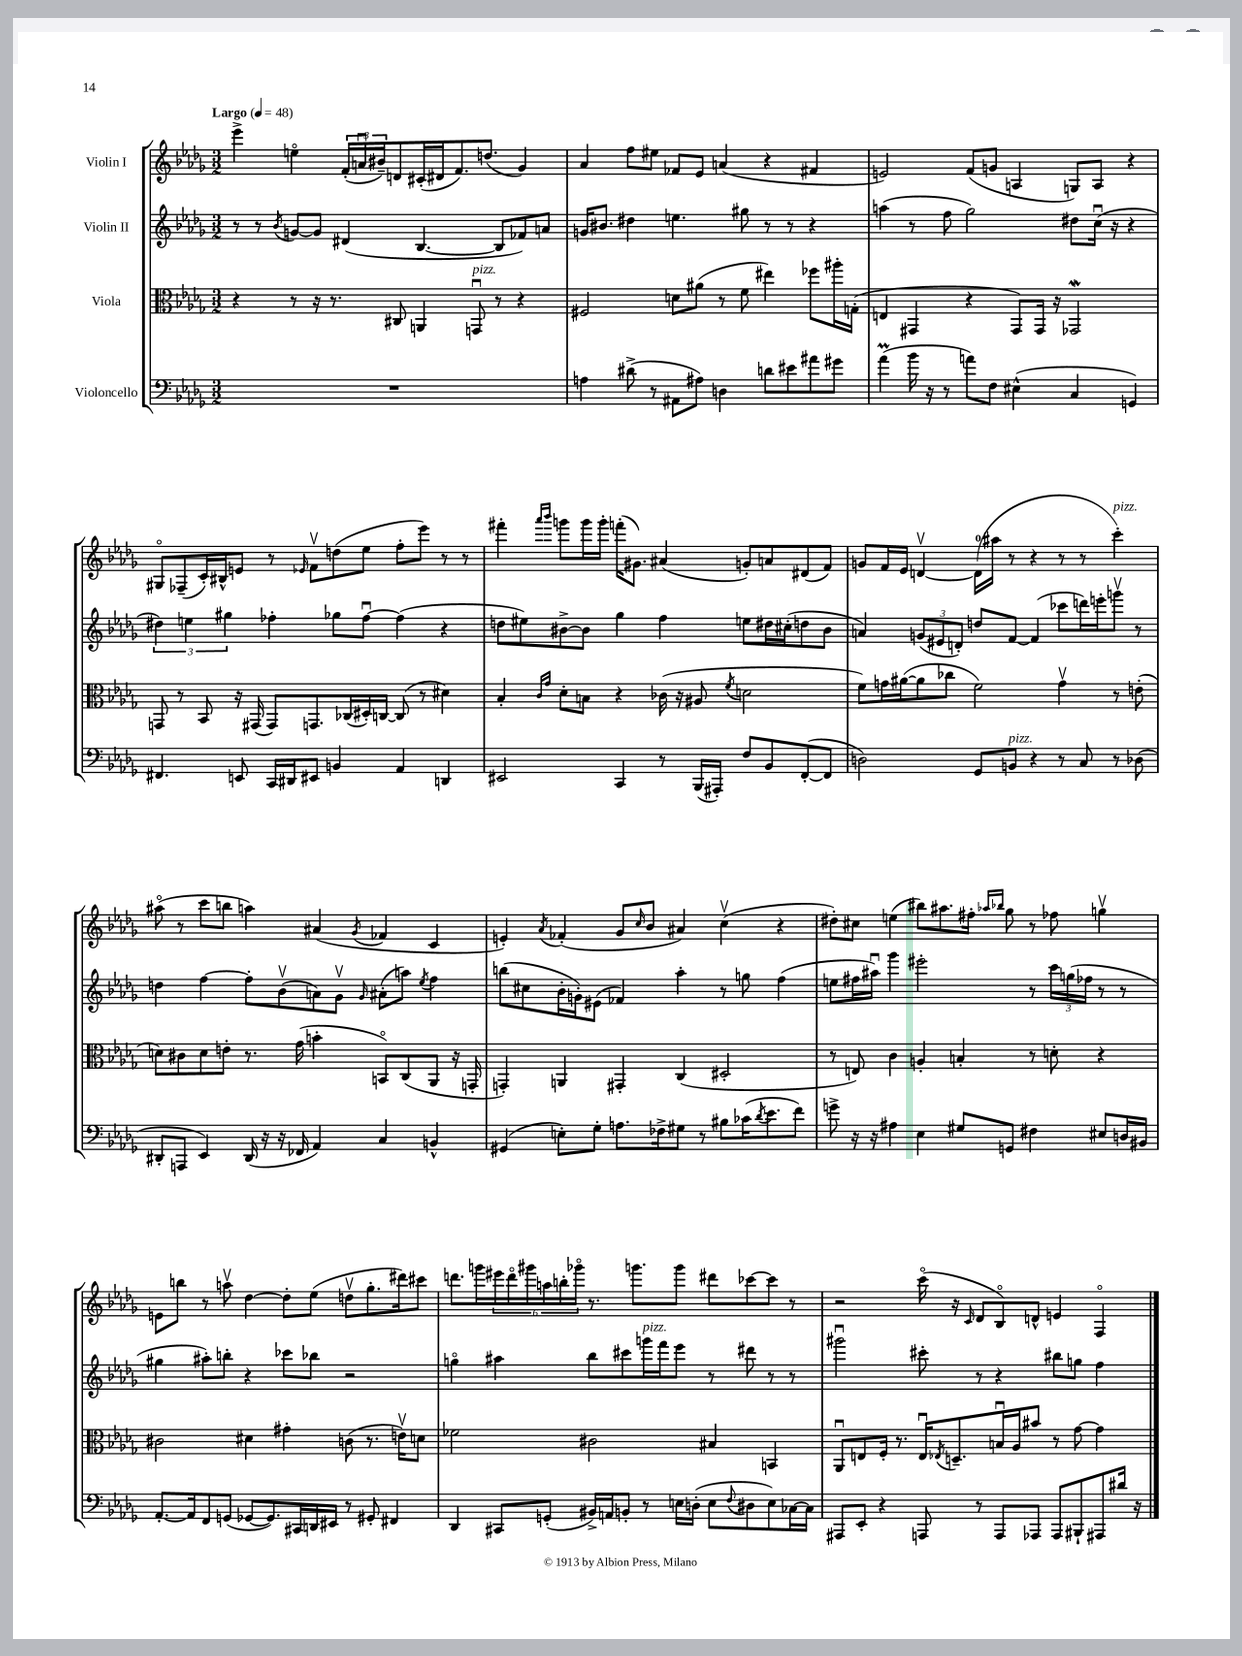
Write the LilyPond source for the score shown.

<<
\new StaffGroup <<
\new Staff = "s0" \with { instrumentName = "Violin I" } {
    \clef treble \key des \major \numericTimeSignature \time 3/2 \tempo "Largo" 4 = 48
    ees'''4-> e''4\flageolet \tuplet 3/2 { f'16-.( a'16\downbow bis'16--) } d'8 cis'16-.( dis'16 f'8.) d''8.( ges'4) |
    aes'4 f''8 eis''8 fes'8 ees'8 a'4( r4 fis'4 |
    e'2) f'8( g'8 a4 g8) a8 r4 |
    gis8\flageolet fes8--( c'16-.) bis16-^ e'8 r8 \grace { ees'16 } f'8\upbow d''8( ees''8 f''8-. ees'''8) r8 r8 |
    fis'''4-. \grace { aes'''16 bes'''16 } g'''8 g'''16 g'''16-. f'''16-.( gis'8.) ais'4( g'8-.) a'8 dis'8( f'8) |
    g'8 f'16 ees'16 d'4~\upbow d'16-0( ais''16 r8 r4 r8 r8 c'''4-.^\markup { \italic "pizz." }) |
    ais''8\flageolet( r8 c'''8 b''8 a''4) ais'4( \acciaccatura { ges'8 } fes'4 c'4 |
    e'4-.) \acciaccatura { aes'8 } fes'4-.( ges'8 \grace { c''16 } bes'8 ais'4) c''4\upbow( r4 |
    dis''8-.) cis''8 e''4( bis''8) ais''8. fis''16-. \grace { aes''16 bes''16 } ges''8 r8 fes''8 g''4\upbow |
    e'8 b''8 r8 a''8\upbow des''4~ des''8-. ees''8( d''8\upbow ges''8.-. dis'''16) cis'''8 |
    d'''8. g'''16 \tuplet 6/4 { eis'''16 d'''16\flageolet gis'''16 a''16 b''16-. ges'''16\flageolet } r8. g'''8. g'''8 dis'''8 ces'''8~ ces'''8 r8 |
    r2 c'''16\flageolet( r16 \grace { c'16 } des'8 bes8\flageolet) d'8-^ e'4 f4\flageolet \bar "|." |
}
\new Staff = "s1" \with { instrumentName = "Violin II" } {
    \clef treble \key des \major \numericTimeSignature \time 3/2
    r8 r8 \acciaccatura { bes'8 } g'8~ g'8 dis'4( bes4.~ bes8 fes'8) a'8 |
    g'16 bis'8. dis''4 e''4. gis''8 r8 r8 r4 |
    a''4( r8 f''8 ges''2) dis''8 c''16\downbow( r16 r4 |
    \tuplet 3/2 { dis''4) e''4 gis''4 } fes''4-. ges''8 fes''8~\downbow fes''4( r4 |
    d''8 eis''8) bis'8~-> bis'8 ges''4 f''4 e''8 dis''16 cis''16-.( d''8 bis'8 |
    a'4) \tuplet 3/2 { g'8( eis'8 d'8-.) } d''8 f'8~ f'4( ces'''8 d'''16) e'''16-. g'''8\upbow r8 |
    d''4 f''4~ f''8-. bes'8\upbow( a'8) ges'8\upbow \grace { ges'16 } ais'8-.( a''8) \acciaccatura { ees''8 } f''4 |
    b''8( cis''8 bes'16-. g'16-.) eis'8( fes'4) aes''4-. r8 g''8 f''4( |
    e''8 fis''16 ais''16\downbow) ges'''4 eis'''2-. r8 \tuplet 3/2 { c'''16 g''16( fes''16 } r8 r8 |
    gis''4 ais''8-.) b''8-. r4 ces'''8 bes''8 r2 |
    g''4\flageolet ais''4 bes''8 cis'''8 g'''16^\markup { \italic "pizz." } f'''16 ees'''8 r8 dis'''8 r8 r8 |
    gis'''2\downbow cis'''8-. r8 r4 bis''8 g''8 f''4 \bar "|." |
}
\new Staff = "s2" \with { instrumentName = "Viola" } {
    \clef alto \key des \major \numericTimeSignature \time 3/2
    r4 r8 r16 r8. cis8 a,4 g,8\downbow^\markup { \italic "pizz." } r8 r4 |
    fis2 d'8 ais'8( r8 f'8 eis''4) fes''8 ais''16-. g16-.( |
    e4 gis,4 r4 gis,8) gis,16 r16 ges,2\mordent |
    g,8 r8 bes,8 r16 gis,16( gis,8) g,8. ces16( dis16-.) c16~ c8( r8 dis'4) |
    bes4-. \grace { c'16 ges'16 } des'8-. b8 r4 ces'16( r16 ais8 \acciaccatura { f'8 } d'2 |
    f'8) g'16 ais'16~( ais'8 ces''8 f'2) g'4\upbow r8 e'8-.( |
    d'8) cis'8 d'8 e'8-. r8. ges'16( b'4-. b,8\flageolet) c8( aes,8 r16 g,16-. |
    g,4-.) a,4 gis,4-. c4( dis2-. |
    r8 e8) c'4 a4-. b4-. r8 d'8-. r4 |
    cis'2 dis'4 gis'4-. c'8( r8. e'16\upbow) d'8 |
    fes'2 cis'2 bis4 b,4 |
    aes,8\downbow e8 f16-. r8. e16\downbow \acciaccatura { ees8 } d8.-- b16\downbow aes16 bis'8 r8 ges'8~ ges'4 \bar "|." |
}
\new Staff = "s3" \with { instrumentName = "Violoncello" } {
    \clef bass \key des \major \numericTimeSignature \time 3/2
    R1. |
    a4 dis'8->( r8 ais,8 ais8) d4 d'8 eis'8 ais'8 gis'8 |
    aes'4\prall( bes'16 r16 r8 a'8) f8 eis4-^( c4 g,4) |
    fis,4. e,8 c,16 dis,16 eis,8 b,4 aes,4 d,4 |
    eis,2 c,4 r8 bes,,16( ais,,16-.) f8 bes,8 f,8~-.( f,8 |
    d2) ges,8 b,8^\markup { \italic "pizz." } r4 r8 c8 r8 des8( |
    dis,8-. a,,8 ees,4) dis,16( r16 r16 fes,16 aes,4) c4 b,4-^ |
    gis,4( e8-.) ges8-. a8. fes16-> gis8 r8 bis8 ces'16( \acciaccatura { des'8 } ees'8. f'8) |
    g'8-> r16 r16 ais4 ees4 gis8 g,8 fis4 eis8 d16 bis,16 |
    aes,8.~-. aes,16 f,8 g,8( ges,8~ ges,8.) cis,16 d,16 eis,16 r8 gis,8-. fis,4 |
    des,4 cis,8 g,8-.( bis,16->) a,16 b,8-. r8 e16 d16-.( e8 \appoggiatura { f8 } dis8 e8) ces16~ ces16 |
    ais,,8 ees,8-. r4 a,,8 r8 a,,8 aes,,8 aes,,8 bis,,8-! ais,,8 dis'16 r16 \bar "|." |
}
>>
>>
\layout { \context { \Score \remove "Bar_number_engraver" } }
